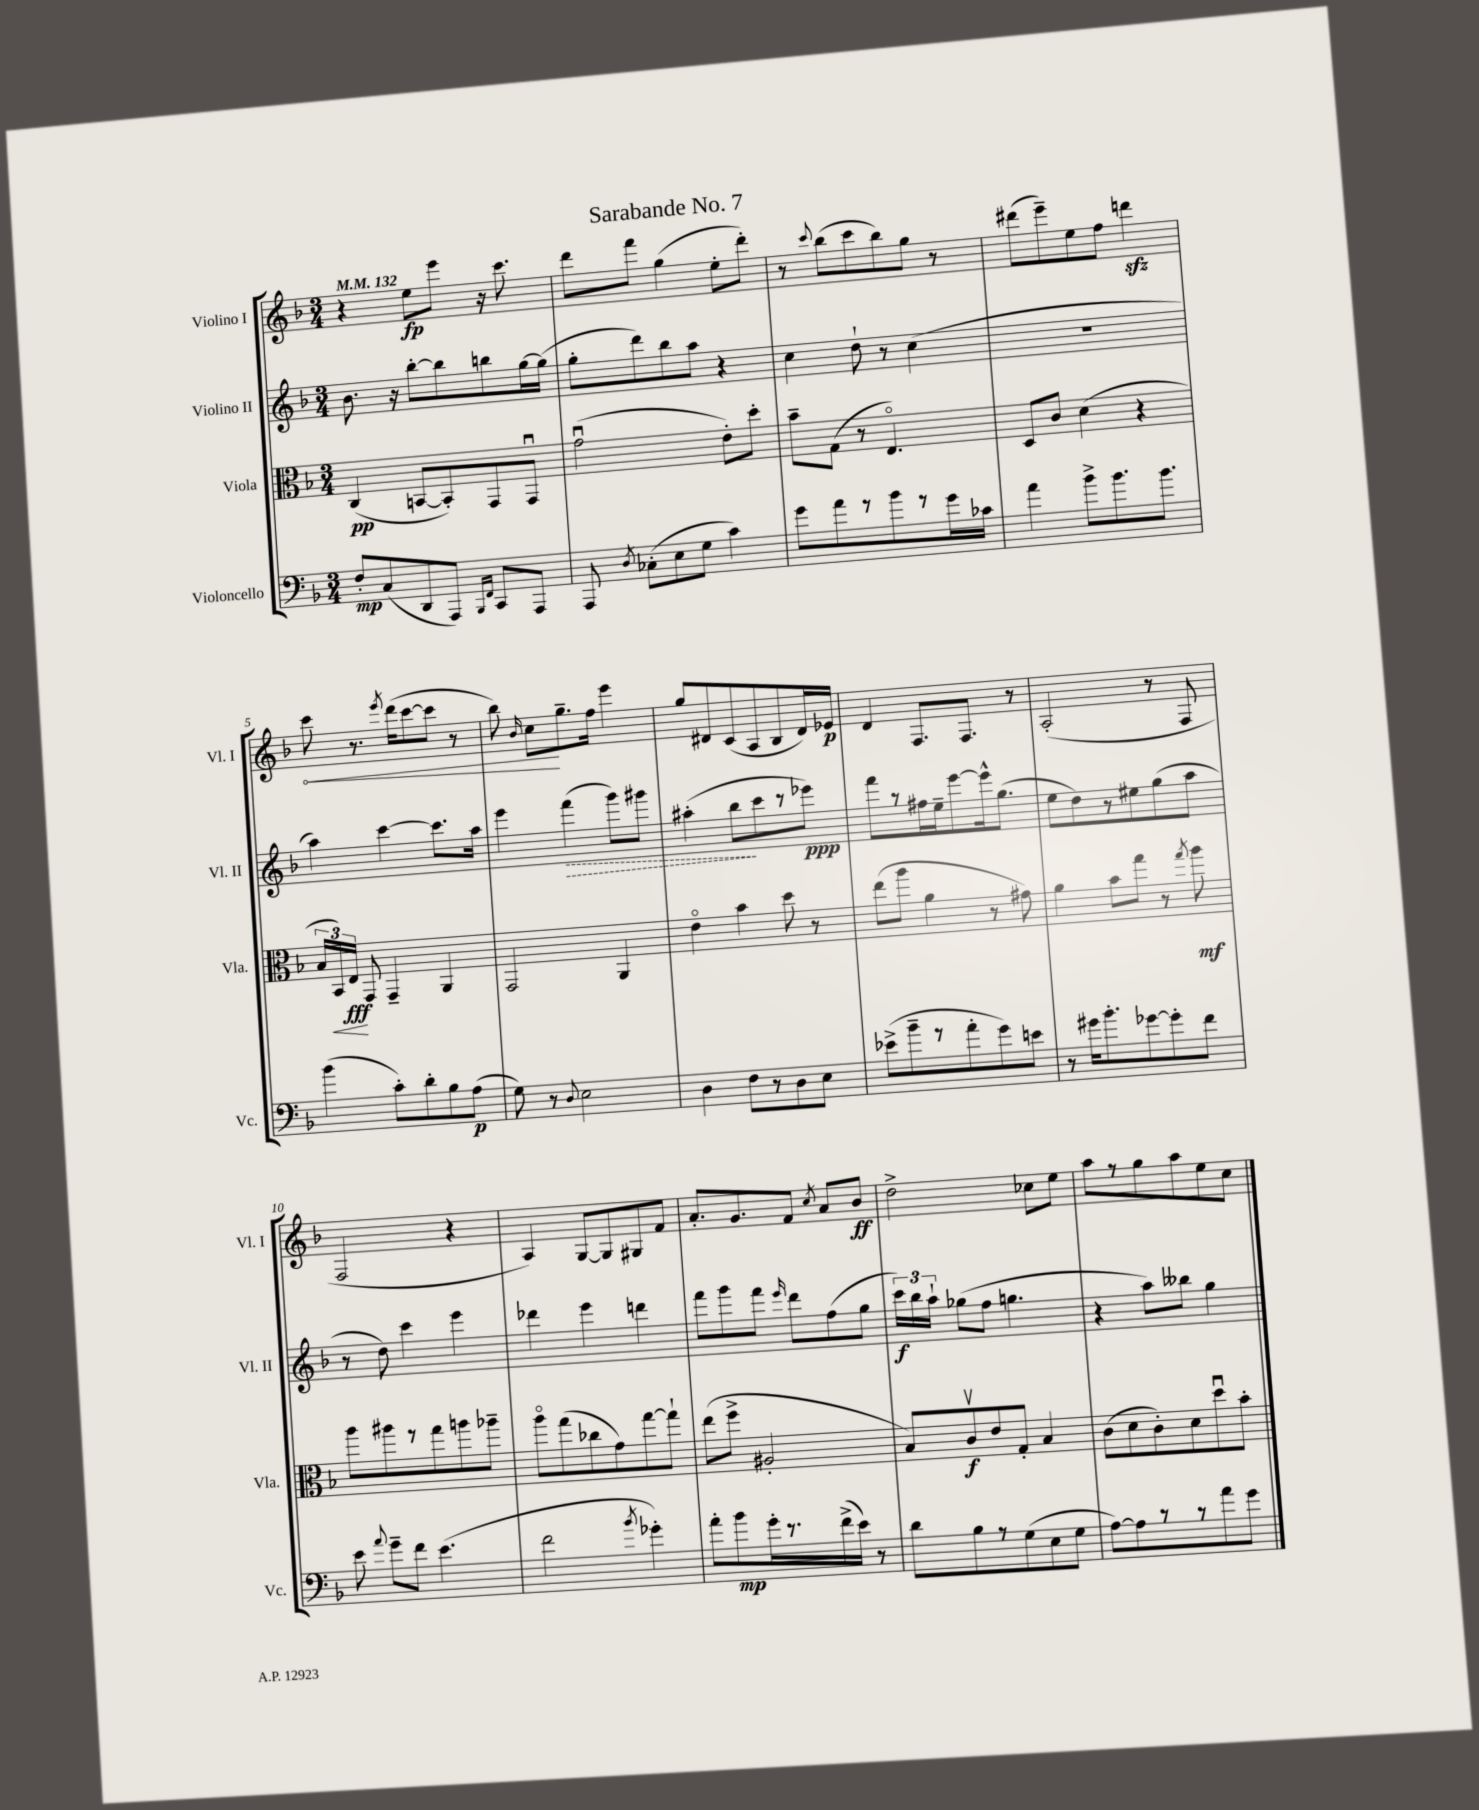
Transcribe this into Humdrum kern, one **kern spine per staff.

**kern	**kern	**kern	**kern
*staff4	*staff3	*staff2	*staff1
*clefF4	*clefC3	*clefG2	*clefG2
*k[b-]	*k[b-]	*k[b-]	*k[b-]
*M3/4	*M3/4	*M3/4	*M3/4
*MM132	*MM132	*MM132	*MM132
8F'	(4C	8.b-	4r
(8C	.	.	.
.	.	16r	.
8DD	[8BB	[8bb-'	8ee
8AAA)	8BB'])	8bb-]	8eee
16qqBBB-	.	.	.
16qqFF	.	.	.
8CC	8GG	8bb	16r
.	.	.	8.ccc
8AAA	8GGu	[16gg	.
.	.	(16gg]	.
=	=	=	=
8AAA	(2gu	8gg'	8ddd
8qD	.	.	.
(8C-'	.	8ddd)	8fff
8E	.	8bb-	(4gg
8G	.	8aa	.
4c)	8e')	4r	8ee'
.	8dd'	.	8ddd')
=	=	=	=
8g	8b-~	4cc	8r
.	.	.	8qqccc
8a	(8G	.	(8bb-
8r	8r	8dd`	8ccc
8b-	4.Eo)	8r	8bb-)
8r	.	(4cc	8gg
16g	.	.	8r
16c-	.	.	.
=	=	=	=
4a	8D	2.r	(8ddd#
.	8c	.	8eee~)
8b-^	(4d	.	8ee
8.b-	.	.	8ff
.	4r	.	4ddd
8.b-	.	.	.
=	=	=	=
(4b-	24B-	4aa)	8ccc
.	24BB-)	.	.
.	24E	.	.
.	8GG	.	8.r
8c')	4GG~	[4ccc	.
.	.	.	8qeee
.	.	.	(16ddd
8d'	.	.	[8ccc
8B-	4AA	8.ccc]	8ccc]
(8A	.	.	8r
.	.	16aa	.
=	=	=	=
8G)	2GG	4eee	8bb-)
.	.	.	16qqb-
8r	.	.	8cc
8qqD	.	.	.
2E	.	(4fff	8.gg~
.	.	.	16ff
.	4AA	8ggg)	4eee
.	.	8ggg#	.
=	=	=	=
4D	4eo	(4aa#'	8gg
.	.	.	8d#
8F	4b-	8bb-	(8c
8r	.	8ccc	8A
8D	8dd	8r	8B-
8E	8r	8eee-)	16d#)
.	.	.	16e-
=	=	=	=
(8e-^	(8ee	8fff	4d
8b-~	8aa	8r	.
8r	4a	16ff#	8.F
.	.	16ee~	.
8a'	.	[8eee	.
.	.	.	8.F
8g)	8r	16eee^^]	.
.	.	(8.gg	.
8e	8g#)	.	8r
=	=	=	=
8r	4a	8ee	(2A'
16g#	.	8dd)	.
8.b-'	.	.	.
.	8b-	8r	.
[8g-	8gg	8ee#	.
8g-']	8r	(8gg	8r
.	8qgg	.	.
8f	8aa	8aa	8F
=	=	=	=
8e	8aa	8r	2F
8qqa	.	.	.
8g~	8aa#	8dd)	.
8f	8r	4ccc	.
(4.e	8gg	.	.
.	8aa	4eee	4r
.	8aa-~	.	.
=	=	=	=
2f	8aao	4ddd-	4A)
.	(8gg	.	.
.	8cc-	4eee	[8G
.	8g)	.	8G]
8qb-	.	.	.
4g-')	[8gg	4ddd	8G#
.	8gg`]	.	8f
=	=	=	=
8a'	(8ee	8fff	8.a'
8b-	8ff^	8ggg	.
.	.	.	8.g
16g'	2A#'	8fff	.
8.r	.	.	.
.	.	16qqeee	.
.	.	8ddd	8f
.	.	.	8qcc
(16f^	.	(8ff	8a
16e)	.	.	.
8r	.	8gg	8b-
=	=	=	=
8d	8B-)	24ccc)	2dd^
.	.	24bb-	.
.	.	24aa`	.
8B-	8cv	(8gg-	.
8r	8e	8ff	.
(8G	8G'	4.gg	.
8E	4B-	.	8cc-
8G	.	.	8ee
=	=	=	=
[8A)	(8c	4r	8aa
8A]	8d	.	8r
8r	8c')	8aa)	8gg
8r	8d	8bb--	8aa
8a	8ddu	4gg	8ee
8g	8b-'	.	8cc
==	==	==	==
*-	*-	*-	*-
